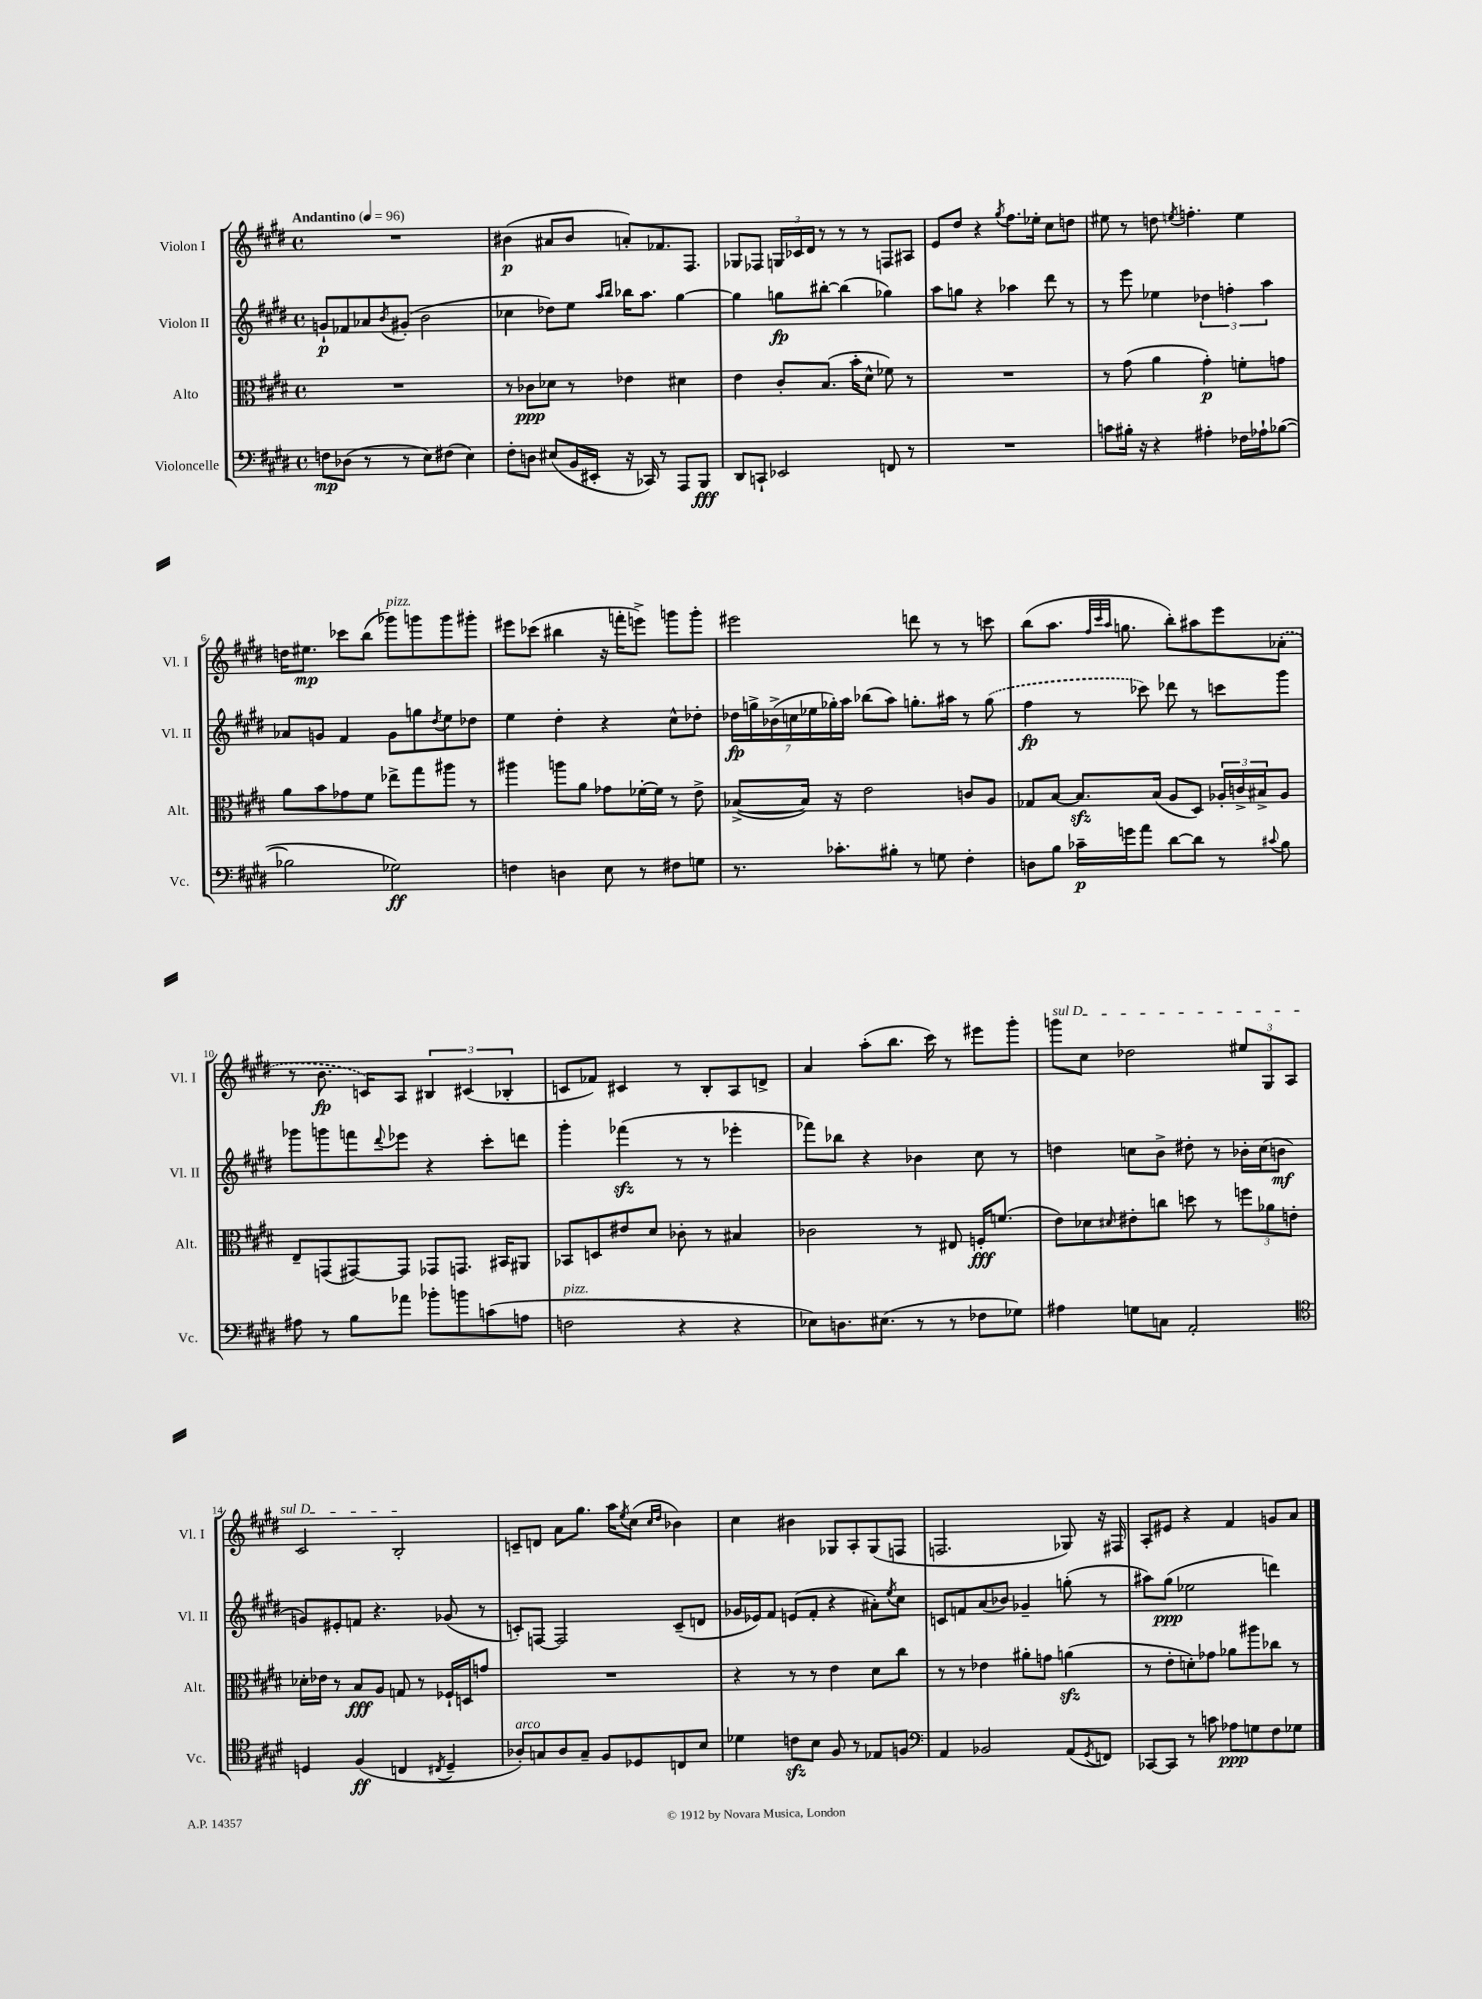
<<
\new StaffGroup <<
\new Staff = "s0" \with { instrumentName = "Violon I" shortInstrumentName = "Vl. I" } {
    \clef treble \key e \major \defaultTimeSignature \time 4/4 \tempo "Andantino" 4 = 96
    R1 |
    bis'4\p( ais'8 bis'8 a'8-.) fes'8. fis8. |
    ges8 fes8 \tuplet 3/2 { g16 ces'16 dis'16 } r8 r8 r8 f8 ais8 |
    e'8 dis''8 r4 \acciaccatura { gis''8 } fis''8. ees''16-. cis''8 d''8 |
    eis''8 r8 d''8 \acciaccatura { e''8 } f''4.-. e''4 |
    d''16 eis''8.\mp ces'''8 b''8( ges'''8^\markup { \italic "pizz." }) g'''8 g'''8 gis'''8-. |
    eis'''8 ces'''8( bis''4 r16 f'''16-. e'''8->) g'''8 g'''8-. |
    eis'''2 d'''8 r8 r8 c'''8 |
    b''8( a''8. \grace { fis''32 cis'''32 a''32 } g''8. b''8-.) ais''8 e'''8 \once \slurDashed aes'8-.( |
    r8 b'8.\fp c'16) a8 \tuplet 3/2 { bis4 cis'4( bes4-. } |
    c'8 fes'8) cis'4 r8 b8-. a8 d'8-> |
    a'4 a''8-.( b''8. cis'''16) r8 eis'''8 gis'''8-. |
    \once \override TextSpanner.bound-details.left.text = \markup { \italic "sul D" } g'''8\startTextSpan cis''8 des''2 \tuplet 3/2 { eis''8 gis8 a8 } |
    cis'2 b2-.\stopTextSpan |
    c'8-- d'8 a'8 gis''8. a''16 \acciaccatura { e''8 } cis''8( \grace { cis''16 dis''16 } bes'4) |
    cis''4 bis'4 ges8 a8-. ges8( f8 |
    f2. ges8) r16 fis16 |
    a8-. eis'8 r4 fis'4 g'8 a'8 \bar "|." |
}
\new Staff = "s1" \with { instrumentName = "Violon II" shortInstrumentName = "Vl. II" } {
    \clef treble \key e \major \defaultTimeSignature \time 4/4
    g'8-!\p fes'8 aes'8 \acciaccatura { b'8 } gis'8-.( b'2 |
    ces''4 des''8) e''8 \grace { a''16 b''16 } bes''16 a''8. gis''4~ |
    gis''4 g''8\fp bis''8~-. bis''4( ges''4) |
    a''8 g''8 r4 aes''4 dis'''8 r8 |
    r8 e'''8 ees''4 \tuplet 3/2 { des''4 f''4-. a''4 } |
    aes'8 g'8 fis'4 g'8 g''8 \acciaccatura { dis''8 } e''8 des''8 |
    e''4 dis''4-. r4 cis''8-^ des''8-. |
    \tuplet 7/4 { des''16\fp g''16-> bes'16->( c''16 ees''16 ges''16-.) a''16 } bes''8( a''8) g''8.-. ais''16 r8 \once \slurDashed g''8( |
    fis''4\fp r8 ces'''8) des'''8 r8 c'''8 gis'''8 |
    ges'''8 g'''8 f'''8 \appoggiatura { dis'''8 } ees'''8 r4 cis'''8-. d'''8 |
    gis'''4-. fes'''4\sfz( r8 r8 ees'''4-. |
    fes'''8) bes''8 r4 bes'4 cis''8 r8 |
    d''4 c''8 b'8-> dis''8-. r8 bes'16-. c''16( b'8\mf |
    g'8) eis'8-. f'8 r4. ges'8( r8 |
    c'8-.) f8~ f2 c'8--( d'8 |
    ges'16 ees'16) fis'8 e'8( fis'8-. r4 ais'8-.) \acciaccatura { e''8 } cis''8 |
    c'8 f'8 a'8( bes'8) ges'4-- g''8-.( r8 |
    ais''8) gis''8\ppp( ees''2 d'''4) \bar "|." |
}
\new Staff = "s2" \with { instrumentName = "Alto" shortInstrumentName = "Alt." } {
    \clef alto \key e \major \defaultTimeSignature \time 4/4
    R1 |
    r8 ces'8\ppp des'8 r8 ees'4 dis'4 |
    e'4 cis'8-. b8.( b'16-. dis'8-^ fes'8) r8 |
    R1 |
    r8 gis'8( a'4 gis'4-.\p) f'8-. g'8 |
    a'8 b'8 ges'8 fis'8 ees''8-> gis''8 ais''8 r8 |
    ais''4 a''8 a'8 ges'8 fes'16~-. fes'16 r8 e'8-> |
    bes8~->( bes16) r16 e'2 c'8 a8 |
    ges8 b8~ b8.\sfz b16( a8 dis8) \tuplet 3/2 { aes16-. c'16-> bis16-> } aes8 |
    e8-- g,8( gis,8~) gis,8 ges,8 g,8. bis,16 ais,8 |
    bes,8 d8 eis'8 dis'8 ces'8-. r8 bis4 |
    ces'2 r8 eis8 f16-.\fff f'8.( |
    e'8) des'8 \grace { dis'16 } eis'8-. c''8 d''8 r8 \tuplet 3/2 { f''8 aes'8 e'8-. } |
    des'16-. ees'16 r8 b8\fff a8 g8 r8 fes16-! d16 g'8 |
    R1 |
    r4 r8 r8 e'4 dis'8 cis''8 |
    r8 r8 ees'4 ais'8-. g'8 a'4\sfz( |
    r8 e'8-. d'8-.) ges'8 aes'8 ais''8 ces''8 r8 \bar "|." |
}
\new Staff = "s3" \with { instrumentName = "Violoncelle" shortInstrumentName = "Vc." } {
    \clef bass \key e \major \defaultTimeSignature \time 4/4
    f8\mp des8( r8 r8 e8) fis8( e4) |
    fis8-. d8 eis8( b,16 eis,16-. r16 ces,16) r8 a,,8 b,,8\fff |
    dis,8 c,8-! ees,2 f,8 r8 |
    R1 |
    c'8 bis16-. r16 r4 ais4-. fes16 aes16-! bes8~( |
    bes2 ges2\ff) |
    f4 d4 e8 r8 fis8 g8 |
    r8. ces'8.-. bis8-. r8 g8 fis4-. |
    d8 b8 ces'16--\p g'16 a'8 dis'8~ dis'8 r8 \appoggiatura { cis'8 } b8 |
    ais8 r8 b8 aes'8 bes'8-. b'8 c'8( a8 |
    f2^\markup { \italic "pizz." } r4 r4 |
    ees8) d8. eis8.( r8 r8 fes8 ges8) |
    ais4 g8 c8 a,2-. |
    \clef tenor d4 fis4\ff( c4 \acciaccatura { cis8 } d4-- |
    aes8-.^\markup { \italic "arco" }) g8 aes8 g8-- fis8 des8 c8 b8 |
    des'4 c'8\sfz b8 fis8 r8 ees8 f8 |
    \clef bass a,4 bes,2 a,8( \acciaccatura { gis,8 } f,8) |
    ces,8~ ces,8 r8 c'8 aes8\ppp g8 fis8 ges8 \bar "|." |
}
>>
>>
